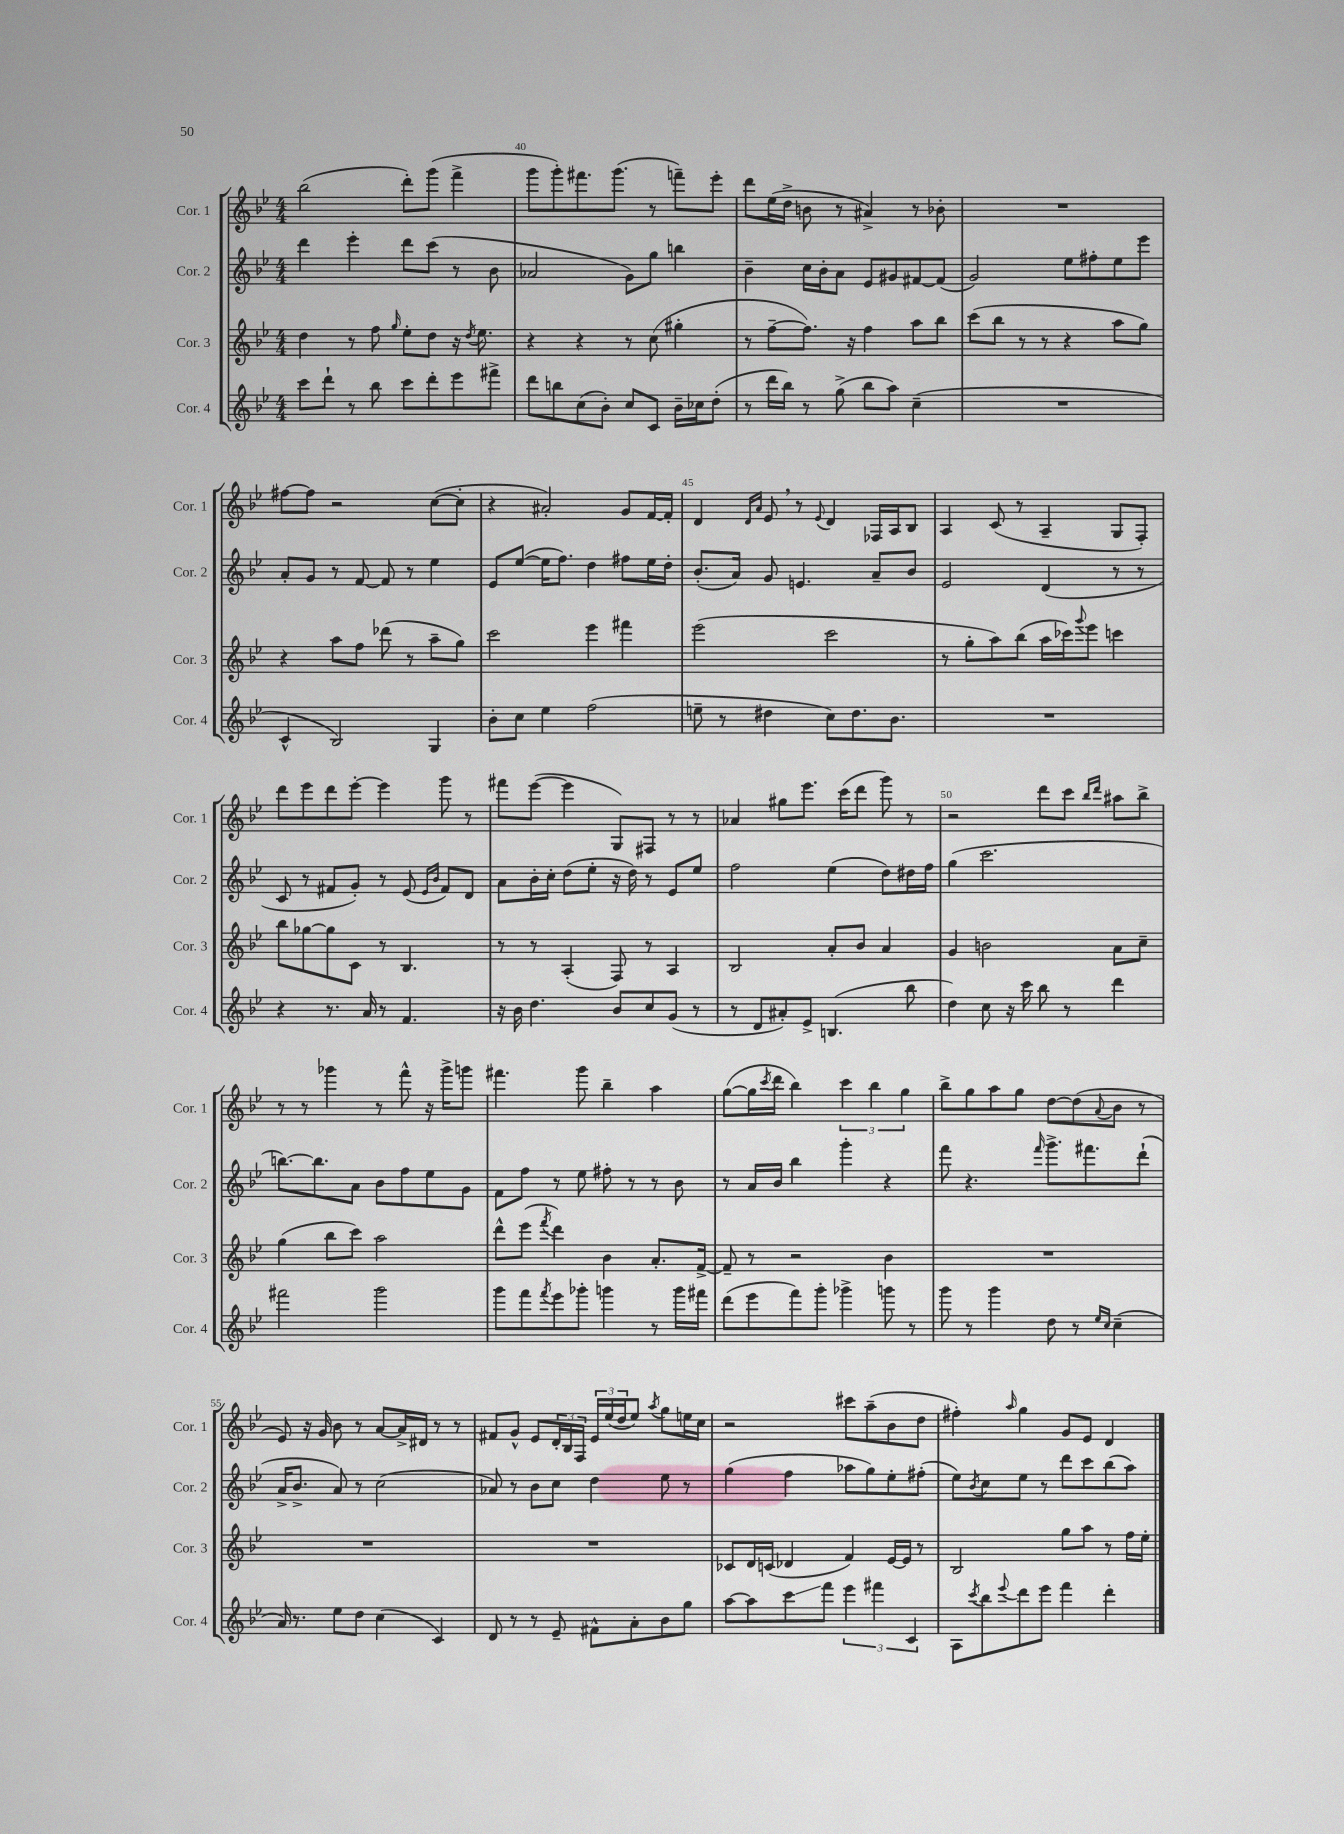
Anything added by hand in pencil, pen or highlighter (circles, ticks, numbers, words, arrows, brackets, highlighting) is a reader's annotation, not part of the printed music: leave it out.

**kern	**kern	**kern	**kern
*staff4	*staff3	*staff2	*staff1
*clefG2	*clefG2	*clefG2	*clefG2
*k[b-e-]	*k[b-e-]	*k[b-e-]	*k[b-e-]
*M4/4	*M4/4	*M4/4	*M4/4
8ccc\L	4dd\	4ddd\	(2bb-\
8ddd`\J	.	.	.
8r	8r	4eee-'\	.
8bb-\	8ff\	.	.
.	16qqgg/	.	.
8ccc\L	8ee-'\L	8ddd\L	8ddd'\L)
8ddd'\	8dd\J	(8ccc\J	(8ggg\J
8eee-\	16r	8r	4fff^\
.	8qdd/	.	.
.	8.ee-\	.	.
8fff#^\J	.	8b-\	.
=	=	=	=
8ddd\L	4r	2a-/	8ggg\L
8bb\	.	.	8ggg'\)
(8cc\	4r	.	8.fff#\
8b-'\J)	.	.	.
.	.	.	(8.ggg\J
8cc/L	8r	8g\L)	.
8c/J	(8cc\	8gg\J	8r
16b-~\LL	4gg#'\	4bb\	8fff~\L)
16cc-\J	.	.	.
(8dd'\J	.	.	8eee-'\J
=	=	=	=
8r	8r	4b-~\	8ddd\L
16ddd\LL	[8ff~\L	.	(16ee-\L
16bb-\JJ)	.	.	16dd^\JJ
8r	8.ff\]J)	16cc\LL	8b\
.	.	16b-'\J	.
(8gg^\	.	8a\J	8r
.	16r	.	.
8bb-\L	4ff\	8e-/L	4a#^/)
8aa\J)	.	8g#/	.
(4cc~\	8aa\L	[8f#/	8r
.	8bb-\J	(8f#/]J	8b-'\
=	=	=	=
1r	(8ccc\L	2g/)	1r
.	8bb-\J	.	.
.	8r	.	.
.	8r	.	.
.	4r	8ee-\L	.
.	.	8ff#'\	.
.	8aa\L	8ee-\	.
.	8gg\J)	8eee-\J	.
=	=	=	=
4c^^/	4r	8a'/L	[8ff#\L
.	.	8g/J	8ff#\]J
2B-/)	8aa\L	8r	2r
.	8ff\J	[8f/	.
.	(8ddd-\	8f/]	.
.	8r	8r	.
4G/	8aa~\L	4ee-\	([8cc\L
.	8gg\J)	.	8cc'\]J
=	=	=	=
8b-'\L	2ccc\	8e-/L	4r
8cc\J	.	([8ee-/J	.
4ee-\	.	16ee-\]LK	2a#'/)
.	.	8.ff\J)	.
(2ff\	4eee-\	4dd\	.
.	4fff#\	8ff#\L	8g/L
.	.	16ee-\L	[16f/L
.	.	16dd'\JJ	16f'/]JJ
=	=	=	=
8ee~\	(2eee-\	(8.b-'/L	4d/
8r	.	.	.
.	.	16a/Jk)	.
.	.	.	16qqd/LL
.	.	.	16qqa/JJ
4dd#\	.	8g/	8e-/
.	.	4.e/	8r
.	.	.	8qqe-/
8cc\L)	2ccc\	.	4d/
8.dd#\	.	.	.
.	.	8a~/L	16F-/LL
8.b-\J	.	.	16A/J
.	.	8b-/J	8B-/J
=	=	=	=
1r	8r	2e-/	4A/
.	8gg'\L	.	.
.	8aa\)	.	(8c/
.	(8bb-\J	.	8r
.	16aa\LL	(4d/	4A~/
.	16ccc-\J)	.	.
.	8qqggg/	.	.
.	8eee-\J	.	.
.	4ccc\	8r	8G/L
.	.	8r	8F'/J)
=	=	=	=
4r	8bb-\L	8c/	8ddd\L
.	[8gg-\	8r	8eee-\
8.r	8gg-\]	8f#/L	8ddd\
.	8c\J	8g'/J)	[8eee-'\J
16a/	.	.	.
8r	8r	8r	4eee-\]
4.f/	4.B-/	(8e-/	.
.	.	16qqe-/LL	.
.	.	16qqb-/JJ	.
.	.	8f#/L)	8ggg\
.	.	8d/J	8r
=	=	=	=
16r	8r	8a\L	8fff#\L
16b-\	.	.	.
4.dd\	8r	16b-'\L	([8eee-\J
.	.	16cc'\JJ	.
.	(4A'/	(8dd\L	4eee-\]
.	.	8ee-'\J	.
8b-/L	8F/)	16r	8G/L)
.	.	16dd\)	.
8cc/	8r	8r	8F#/J
(8g/J	4A/	8e-/L	8r
8r	.	8ee-/J	8r
=	=	=	=
8r	2B-/	2ff\	4a-/
8d/L	.	.	.
8a#'/)	.	.	8gg#\L
8e-^/J	.	.	8.eee-\J
(4.B/	8a'/L	(4ee-\	.
.	.	.	(16ccc\LK
.	8b-/J	.	8ddd\J
.	4a/	8dd\L)	8ggg\)
8bb-\	.	16dd#\L	8r
.	.	16ff\JJ	.
=	=	=	=
4dd\)	4g/	(4gg\	2r
8cc\	2b\	2.ccc\	.
16r	.	.	.
16ccc\	.	.	.
8bb-\	.	.	8ddd\L
8r	.	.	8ccc\J
.	.	.	16qqbb-/LL
.	.	.	16qqddd/JJ
4ddd\	8a\L	.	8aa#\L
.	8cc~\J	.	8bb-^\J
=	=	=	=
2fff#\	(4gg\	[8.bb\L)	8r
.	.	.	8r
.	.	8.bb\]	.
.	8bb-\L	.	4ggg-\
.	8ccc\J)	8a\J	.
2ggg\	2aa\	8b-\L	8r
.	.	8ff\	8fff^^\
.	.	8ee-\	16r
.	.	.	16ggg-^\LK
.	.	8g\J	8ggg\J
=	=	=	=
8ggg\L	8ddd^^\L	8f\L	4.fff#\
8fff\	(8eee-\J	8ff\J	.
8qfff/	8qfff/	.	.
8eee-\	4ddd\)	8r	.
8ggg-'\J	.	8ee-\	8ggg\
4ggg\	4b-\	8ff#'\	4bb-~\
.	.	8r	.
8r	8.a'/L	8r	4aa\
16ggg\LL	.	8b-\	.
16fff#\JJ	[16f^/Jk	.	.
=	=	=	=
(8ddd\L	8f~/]	8r	([8gg\L
8eee-\	8r	16a/LL	16gg\]L
.	.	.	8qccc/
.	.	16b-/JJ	16ddd\JJ
8fff\)	2r	4bb-\	4bb-\)
8ggg'\J	.	.	.
4ggg-^\	.	4ggg'\	6ccc\
.	.	.	6bb-\
8ggg\	4b-\	4r	.
.	.	.	6gg\
8r	.	.	.
=	=	=	=
8ggg\	1r	8fff\	8bb-^\L
8r	.	4.r	8gg\
4ggg\	.	.	8aa\
.	.	.	8gg\J
.	.	16qqfff/	.
8dd\	.	8.ggg^\L	[8dd\L
8r	.	.	(8dd\]
.	.	8.fff#\	.
16qqee-/LL	.	.	.
16qqcc/JJ	.	.	8qqa/
(4cc~\	.	.	8b-\J
.	.	(8ddd`\J	8r
=	=	=	=
16a/)	1r	16a^/LK	8e-/)
8.r	.	8.b-^/J	.
.	.	.	16r
.	.	.	16g/
8ee-\L	.	8a/)	8b-\
8dd\J	.	8r	8r
(4cc\	.	(2cc\	[8a/L
.	.	.	16a^/]L
.	.	.	16d#/JJ
4c/)	.	.	8r
.	.	.	8r
=	=	=	=
8d/	1r	8a-/)	8f#/L
8r	.	8r	8g^^/J
8r	.	8b-\L	8e-/L
8e-~/	.	8cc\J	24d'/L
.	.	.	24B-/
.	.	.	24F/JJ
8f#^^\L	.	4dd\	24e-/LL
.	.	.	(24ee-/
.	.	.	24dd/J
8a'\	.	.	8ee-/J)
.	.	.	8qaa/
8b-\	.	8ee-\	8gg\L
8gg\J	.	8r	16ee\L
.	.	.	16cc\JJ
=	=	=	=
[8aa\L	8c-/L	(4gg\	2r
8aa\]	16d/L	.	.
.	(16c/JJ	.	.
8ccc\	4d-/	4ff\	.
8fff\J	.	.	.
6eee-\	4f/)	8aa-\L	8ccc#\L
.	.	8gg\)	(8aa~\
6fff#\	.	.	.
.	[16e-/LL	8ee-'\	8b-\
.	16e-/]JJ	.	.
6c/	.	.	.
.	8r	(8ff#'\J	8dd\J
=	=	=	=
8A\L	2B-/	8ee-\L)	4ff#'\)
8qccc/	.	8qb-/	.
8bb-\	.	8cc\	.
8qqeee-/	.	.	16qqaa/
8ddd\	.	8ee-\J	4gg\
8eee-\J	.	8r	.
4fff\	8gg\L	8ddd\L	8g/L
.	8aa\J	8ccc\	8e-/J
4ddd'\	8r	(8bb-\	4d/
.	16ff\LL	8aa\J)	.
.	16ee-'\JJ	.	.
==	==	==	==
*-	*-	*-	*-
